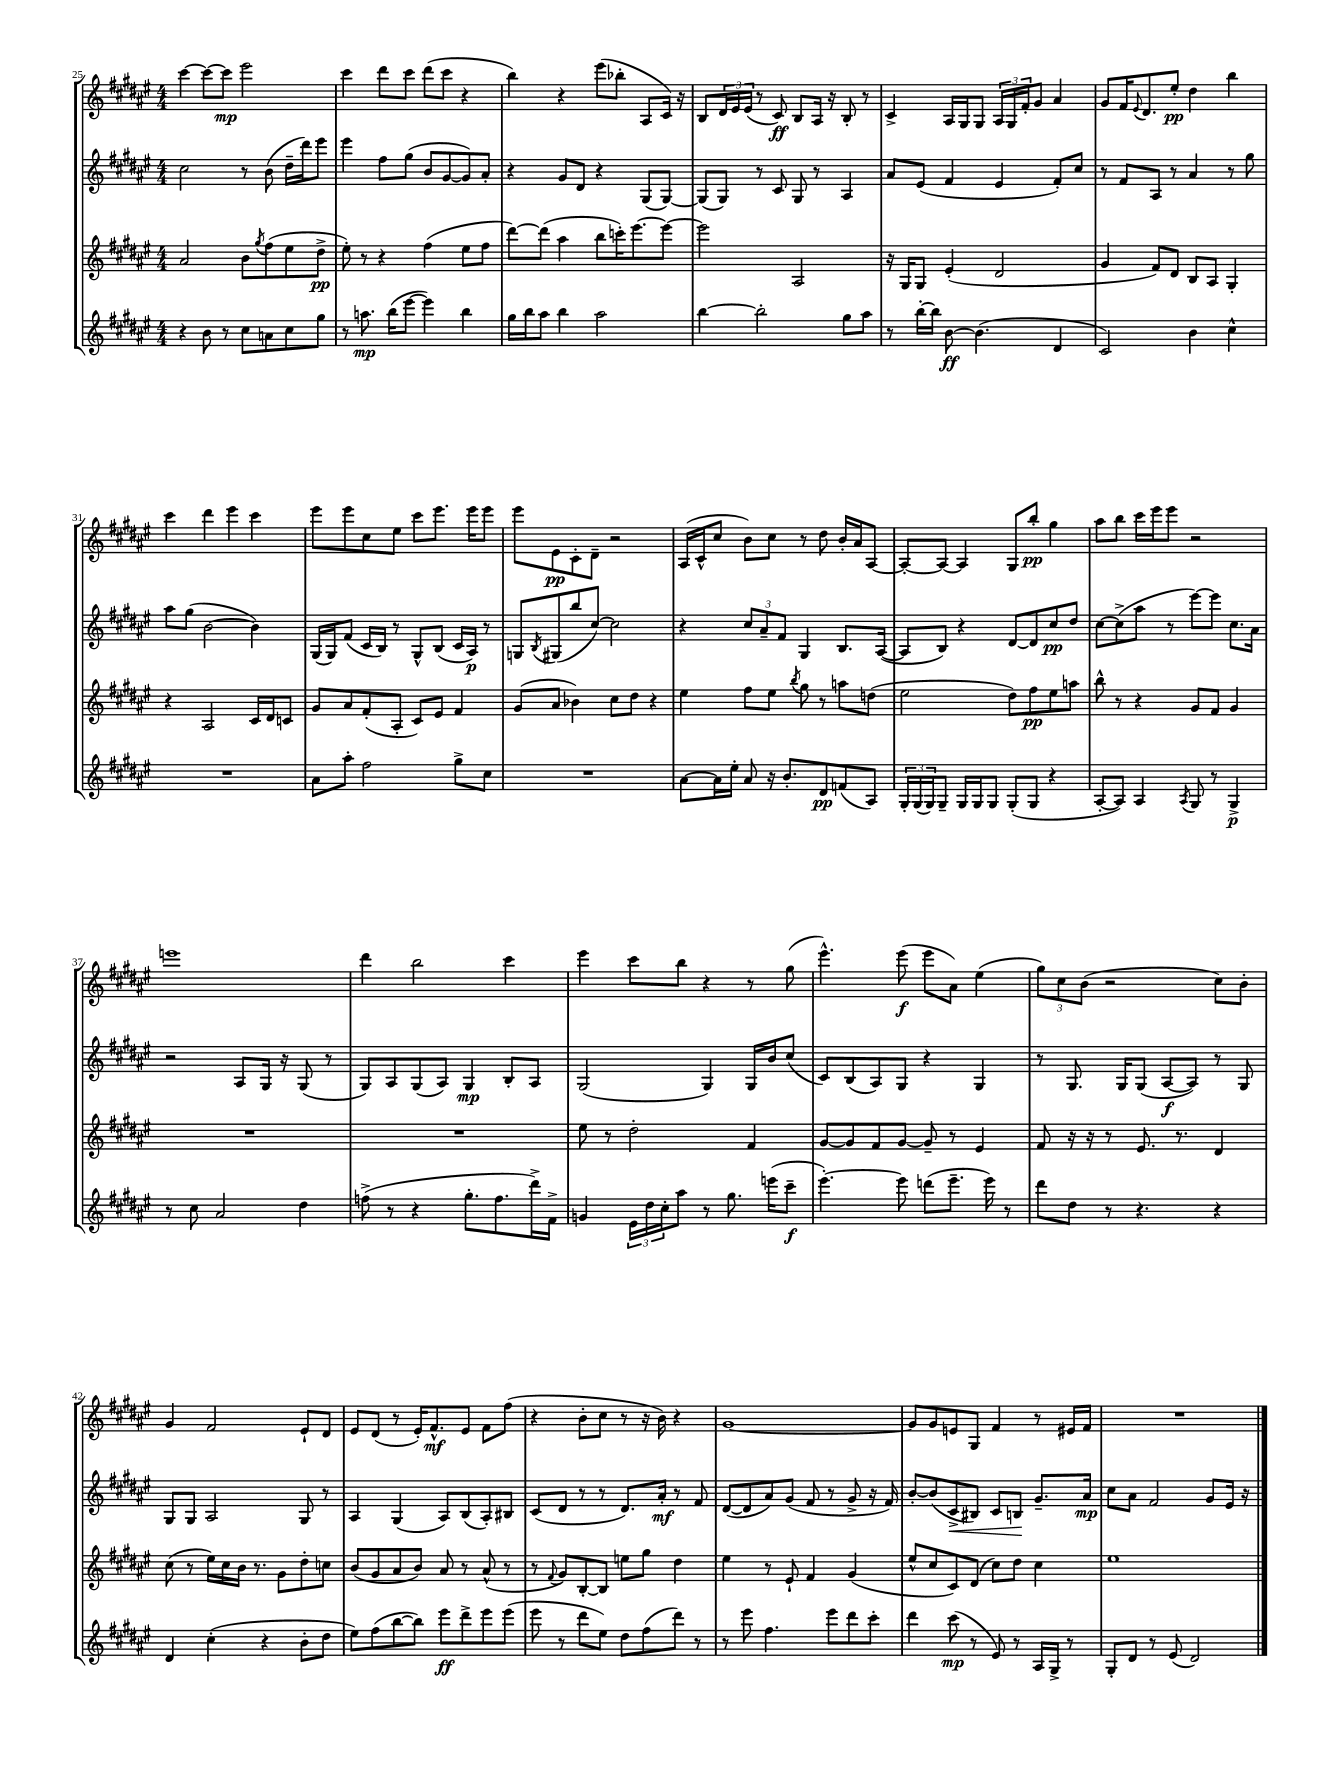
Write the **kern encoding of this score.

**kern	**dynam	**kern	**dynam	**kern	**dynam	**kern	**dynam
*part4	*part4	*part3	*part3	*part2	*part2	*part1	*part1
*staff4	*staff4	*staff3	*staff3	*staff2	*staff2	*staff1	*staff1
*clefG2	*	*clefG2	*	*clefG2	*	*clefG2	*
*k[f#c#g#d#a#e#]	*	*k[f#c#g#d#a#e#]	*	*k[f#c#g#d#a#e#]	*	*k[f#c#g#d#a#e#]	*
*M4/4	*	*M4/4	*	*M4/4	*	*M4/4	*
=25	=25	=25	=25	=25	=25	=25	=25
4r	.	2a#/	.	2cc#\	.	[4ccc#\	.
8b\	.	.	.	.	.	8ccc#\L_	.
8r	.	.	.	.	.	8ccc#\J]	mp
8cc#\L	.	8b\L	.	8r	.	2eee#\	.
.	.	8qgg#/	.	.	.	.	.
8an\	.	(8ff#\	.	(8b\	.	.	.
8cc#\	.	8ee#\	.	16dd#~\LL	.	.	.
.	.	.	.	16ddd#\J)	.	.	.
8gg#\J	.	8dd#^\J	pp	8eee#\J	.	.	.
=26	=26	=26	=26	=26	=26	=26	=26
8r	.	8ee#'\)	.	4eee#\	.	4ccc#\	.
8.aan\	mp	8r	.	.	.	.	.
.	.	4r	.	8ff#\L	.	8ddd#\L	.
(16bb\KL	.	.	.	.	.	.	.
[8eee#\J	.	.	.	(8gg#\J	.	8ccc#\J	.
4eee#\])	.	(4ff#\	.	8b/L	.	(8ddd#\L	.
.	.	.	.	[8g#/	.	8ccc#\J	.
4bb\	.	8ee#\L	.	8g#/])	.	4r	.
.	.	8ff#\J	.	8a#'/J	.	.	.
=27	=27	=27	=27	=27	=27	=27	=27
16gg#\LL	.	[8ddd#\L)	.	4r	.	4bb\)	.
16bb\J	.	.	.	.	.	.	.
8aa#\J	.	(8ddd#\J]	.	.	.	.	.
4bb\	.	4aa#\	.	8g#/L	.	4r	.
.	.	.	.	8d#/J	.	.	.
2aa#\	.	8bb\L	.	4r	.	(8eee#\L	.
.	.	16cccn'\K)	.	.	.	8bb-X'\J	.
.	.	[8.eee#\	.	.	.	.	.
.	.	.	.	(8G#/L	.	8A#/L	.
.	.	8eee#\J_	.	[8G#/J)	.	16c#/Jk)	.
.	.	.	.	.	.	16r	.
=28	=28	=28	=28	=28	=28	=28	=28
[4bb\	.	2eee#\]	.	(8G#/L]	.	8B/L	.
.	.	.	.	8G#/J)	.	24d#/L	.
.	.	.	.	.	.	24e#/	.
.	.	.	.	.	.	(24e#/JJ	.
2bb'\]	.	.	.	8r	.	8r	.
.	.	.	.	8c#/	.	8c#/)	ff
.	.	2A#/	.	8G#/	.	8B/L	.
.	.	.	.	8r	.	16A#/Jk	.
.	.	.	.	.	.	16r	.
8gg#\L	.	.	.	4A#/	.	8B'/	.
8aa#\J	.	.	.	.	.	8r	.
=29	=29	=29	=29	=29	=29	=29	=29
8r	.	16r	.	8a#/L	.	4c#^/	.
.	.	16G#/KL	.	.	.	.	.
[16bb'\LL	.	8G#/J	.	(8e#/J	.	.	.
16bb\JJ]	.	.	.	.	.	.	.
[8b\	ff	(4e#'/	.	4f#/	.	16A#/LL	.
.	.	.	.	.	.	16G#/J	.
(4.b\]	.	.	.	.	.	8G#/J	.
.	.	2d#/	.	4e#/	.	24A#/LL	.
.	.	.	.	.	.	24G#/	.
.	.	.	.	.	.	24f#'/J	.
.	.	.	.	.	.	8g#/J	.
4d#/	.	.	.	8f#'/L)	.	4a#/	.
.	.	.	.	8cc#/J	.	.	.
=30	=30	=30	=30	=30	=30	=30	=30
2c#/)	.	4g#/	.	8r	.	8g#/L	.
.	.	.	.	8f#/L	.	16f#/K	.
.	.	.	.	.	.	8qqe#/	.
.	.	.	.	.	.	8.d#/	.
.	.	8f#/L)	.	8A#/J	.	.	.
.	.	8d#/J	.	8r	.	8ee#'/J	pp
4b\	.	8B/L	.	4a#/	.	4dd#\	.
.	.	8A#/J	.	.	.	.	.
4cc#^^\	.	4G#'/	.	8r	.	4bb\	.
.	.	.	.	8gg#\	.	.	.
!!LO:LB:g=z
=31	=31	=31	=31	=31	=31	=31	=31
1r	.	4r	.	8aa#\L	.	4ccc#\	.
.	.	.	.	(8gg#\J	.	.	.
.	.	2A#/	.	[2b\	.	4ddd#\	.
.	.	.	.	.	.	4eee#\	.
.	.	16c#/LL	.	4b\])	.	4ccc#\	.
.	.	16d#/J	.	.	.	.	.
.	.	8cn/J	.	.	.	.	.
=32	=32	=32	=32	=32	=32	=32	=32
8a#\L	.	8g#/L	.	(16G#/LL	.	8eee#\L	.
.	.	.	.	16G#/J)	.	.	.
8aa#'\J	.	8a#/	.	(8f#/J	.	8eee#\	.
2ff#\	.	(8f#'/	.	16c#/LL	.	8cc#\	.
.	.	.	.	16B/JJ)	.	.	.
.	.	8A#'/J	.	8r	.	8ee#\J	.
.	.	8c#/L)	.	8G#^^/L	.	8ccc#\L	.
.	.	8e#/J	.	(8B/J	.	8.eee#\J	.
8gg#^\L	.	4f#/	.	16c#/LL	.	.	.
.	.	.	.	16A#/JJ)	p	16eee#\KL	.
8cc#\J	.	.	.	8r	.	8eee#\J	.
=33	=33	=33	=33	=33	=33	=33	=33
1r	.	(8g#/L	.	8Gn/L	.	8eee#\L	.
.	.	.	.	8qB/	.	.	.
.	.	8a#/J	.	(8G#X/	.	8e#\	pp
.	.	4b-X\)	.	8bb/	.	8c#'\	.
.	.	.	.	[8cc#/J)	.	8d#~\J	.
.	.	8cc#\L	.	2cc#\]	.	2r	.
.	.	8dd#\J	.	.	.	.	.
.	.	4r	.	.	.	.	.
=34	=34	=34	=34	=34	=34	=34	=34
[8a#\L	.	4ee#\	.	4r	.	(16A#/LL	.
.	.	.	.	.	.	16c#^^/J	.
16a#\L]	.	.	.	.	.	8cc#/J	.
16ee#'\JJ	.	.	.	.	.	.	.
8a#/	.	8ff#\L	.	12cc#/L	.	8b\L)	.
.	.	.	.	12a#~/	.	.	.
16r	.	8ee#\J	.	.	.	8cc#\J	.
.	.	.	.	12f#/J	.	.	.
8.b'/L	.	.	.	.	.	.	.
.	.	8qbb/	.	.	.	.	.
.	.	8gg#\	.	4G#/	.	8r	.
8d#/	pp	8r	.	.	.	8dd#\	.
(8fn/	.	8aan\L	.	8.B/L	.	16b'/LL	.
.	.	.	.	.	.	16a#/J	.
8A#/J)	.	(8ddn\J	.	.	.	[8A#/J	.
.	.	.	.	([16A#/Jk	.	.	.
=35	=35	=35	=35	=35	=35	=35	=35
24G#'/LL	.	2ee#\	.	8A#/L]	.	8A#'/L_	.
(24G#/	.	.	.	.	.	.	.
24G#/J)	.	.	.	.	.	.	.
8G#~/J	.	.	.	8B/J)	.	8A#/J_	.
16G#/LL	.	.	.	4r	.	4A#/]	.
16G#/J	.	.	.	.	.	.	.
8G#/J	.	.	.	.	.	.	.
(8G#'/L	.	8dd#\L)	.	[8d#/L	.	8G#/L	.
8G#/J	.	8ff#\	pp	8d#/]	.	8bb'/J	pp
4r	.	8ee#\	.	8cc#/	pp	4gg#\	.
.	.	8aan\J	.	8dd#/J	.	.	.
=36	=36	=36	=36	=36	=36	=36	=36
[8A#'/L	.	8bb^^\	.	[8cc#\L	.	8aa#\L	.
8A#/J])	.	8r	.	(8cc#^\]	.	8bb\J	.
4A#/	.	4r	.	8aa#\J	.	16ccc#\LL	.
.	.	.	.	.	.	16eee#\J	.
.	.	.	.	8r	.	8eee#\J	.
8qA#/	.	.	.	.	.	.	.
8G#/	.	8g#/L	.	[8eee#\L)	.	2r	.
8r	.	8f#/J	.	8eee#\J]	.	.	.
4G#^/	p	4g#/	.	8.cc#\L	.	.	.
.	.	.	.	16a#\Jk	.	.	.
!!LO:LB:g=z
=37	=37	=37	=37	=37	=37	=37	=37
8r	.	1r	.	2r	.	1eeen	.
8cc#\	.	.	.	.	.	.	.
2a#/	.	.	.	.	.	.	.
.	.	.	.	8A#/L	.	.	.
.	.	.	.	16G#/Jk	.	.	.
.	.	.	.	16r	.	.	.
4dd#\	.	.	.	(8G#/	.	.	.
.	.	.	.	8r	.	.	.
=38	=38	=38	=38	=38	=38	=38	=38
(8ffn^\	.	1r	.	8G#/L)	.	4ddd#\	.
8r	.	.	.	8A#/	.	.	.
4r	.	.	.	(8G#/	.	2bb\	.
.	.	.	.	8A#/J)	.	.	.
8.gg#'\L	.	.	.	4G#/	mp	.	.
8.ff\	.	.	.	.	.	.	.
.	.	.	.	8B'/L	.	4ccc#\	.
16ddd#^\L)	.	.	.	8A#/J	.	.	.
16f#^\JJ	.	.	.	.	.	.	.
=39	=39	=39	=39	=39	=39	=39	=39
4gn/	.	8ee#\	.	(2G#/	.	4eee#\	.
.	.	8r	.	.	.	.	.
24e#\LL	.	2dd#'\	.	.	.	8ccc#\L	.
24dd#\	.	.	.	.	.	.	.
24cc#'\J	.	.	.	.	.	.	.
8aa#\J	.	.	.	.	.	8bb\J	.
8r	.	.	.	4G#/)	.	4r	.
8.gg#\	.	.	.	.	.	.	.
.	.	4f#/	.	16G#/LL	.	8r	.
(16eeen\KL	.	.	.	16b/J	.	.	.
8ccc#~\J	f	.	.	(8cc#/J	.	(8gg#\	.
=40	=40	=40	=40	=40	=40	=40	=40
[4.eee#'\)	.	[8g#/L	.	8c#/L)	.	4.eee#^^\)	.
.	.	8g#/]	.	(8B/	.	.	.
.	.	8f#/	.	8A#/)	.	.	.
8eee#\]	.	[8g#/J	.	8G#/J	.	(8eee#\	f
(8dddn\L	.	8g#~/]	.	4r	.	8eee#\L	.
8.eee#~\J	.	8r	.	.	.	8a#\J)	.
.	.	4e#/	.	4G#/	.	(4ee#\	.
16eee#\)	.	.	.	.	.	.	.
8r	.	.	.	.	.	.	.
=41	=41	=41	=41	=41	=41	=41	=41
8ddd#\L	.	8f#/	.	8r	.	12gg#\L)	.
.	.	.	.	.	.	12cc#\	.
8dd#\J	.	16r	.	8.G#/	.	.	.
.	.	.	.	.	.	(12b\J	.
.	.	16r	.	.	.	.	.
8r	.	8r	.	.	.	2r	.
.	.	.	.	16G#/KL	.	.	.
4.r	.	8.e#/	.	(8G#/J	.	.	.
.	.	.	.	[8A#/L	f	.	.
.	.	8.r	.	.	.	.	.
.	.	.	.	8A#/J])	.	.	.
4r	.	4d#/	.	8r	.	8cc#\L)	.
.	.	.	.	8G#/	.	8b'\J	.
!!LO:LB:g=z
=42	=42	=42	=42	=42	=42	=42	=42
4d#/	.	(8cc#\	.	8G#/L	.	4g#/	.
.	.	8r	.	8G#/J	.	.	.
(4cc#'\	.	16ee#\LL)	.	2A#/	.	2f#/	.
.	.	16cc#\	.	.	.	.	.
.	.	16b\JJ	.	.	.	.	.
.	.	8.r	.	.	.	.	.
4r	.	.	.	.	.	.	.
.	.	8g#\L	.	.	.	.	.
8b'\L	.	8dd#'\	.	8G#/	.	8e#`/L	.
8dd#\J	.	8ccn\J	.	8r	.	8d#/J	.
=43	=43	=43	=43	=43	=43	=43	=43
8ee#\L)	.	(8b/L	.	4A#/	.	8e#/L	.
(8ff#\	.	8g#/	.	.	.	(8d#/J	.
[8bb\	.	8a#/	.	(4G#/	.	8r	.
8bb\J])	.	8b/J)	.	.	.	16e#'/KL)	.
.	.	.	.	.	.	8.f#^^/	mf
8eee#\L	ff	8a#/	.	8A#/L)	.	.	.
8ddd#^\	.	8r	.	(8B/	.	8e#/J	.
8eee#\	.	(8a#^^/	.	8A#'/)	.	8f#\L	.
(8eee#\J	.	8r	.	8B#X/J	.	(8ff#\J	.
=44	=44	=44	=44	=44	=44	=44	=44
8eee#\	.	8r	.	(8c#/L	.	4r	.
.	.	8qqf#/	.	.	.	.	.
8r	.	8g#/L)	.	8d#/J	.	.	.
8ddd#\L	.	[8B'/	.	8r	.	8b'\L	.
8ee#\J)	.	8B/J]	.	8r	.	8cc#\J	.
8dd#\L	.	8een\L	.	8.d#/L)	.	8r	.
(8ff#\	.	8gg#\J	.	.	.	16r	.
.	.	.	.	16a#'/Jk	mf	16b\)	.
8ddd#\J)	.	4dd#\	.	8r	.	4r	.
8r	.	.	.	8f#/	.	.	.
=45	=45	=45	=45	=45	=45	=45	=45
8r	.	4ee#\	.	([8d#/L	.	[1g#	.
8eee#\	.	.	.	8d#/]	.	.	.
4.ff#\	.	8r	.	8a#/)	.	.	.
.	.	8e#`/	.	(8g#/J	.	.	.
.	.	4f#/	.	8f#/	.	.	.
8eee#\L	.	.	.	8r	.	.	.
8ddd#\	.	(4g#/	.	8g#^/	.	.	.
8ccc#'\J	.	.	.	16r	.	.	.
.	.	.	.	16f#/)	.	.	.
=46	=46	=46	=46	=46	=46	=46	=46
4ddd#\	.	8ee#^^/L	.	[8b'/L	.	8g#/L]	.
.	.	8cc#/	.	(8b/]	.	8g#/	.
!	!	!	!	!	!LO:HP:b	!	!
(8ccc#\	mp	8c#/)	.	8c#^/	<	8en/	.
8r	.	(8d#/J	.	8B#X/J)	.	8G#/J	.
8e#/)	.	8cc#\L)	.	8c#/L	.	4f#/	.
8r	.	8dd#\J	.	8Bn/J	.	.	.
16A#/LL	.	4cc#\	.	8.g#~/L	[	8r	.
16G#^/JJ	.	.	.	.	.	.	.
8r	.	.	.	.	.	16e#X/LL	.
.	.	.	.	16a#/Jk	mp	16f#/JJ	.
=47	=47	=47	=47	=47	=47	=47	=47
8G#'/L	.	1ee#	.	8cc#\L	.	1r	.
8d#/J	.	.	.	8a#\J	.	.	.
8r	.	.	.	2f#/	.	.	.
(8e#/	.	.	.	.	.	.	.
2d#/)	.	.	.	.	.	.	.
.	.	.	.	8g#/L	.	.	.
.	.	.	.	16e#/Jk	.	.	.
.	.	.	.	16r	.	.	.
==	==	==	==	==	==	==	==
*-	*-	*-	*-	*-	*-	*-	*-
